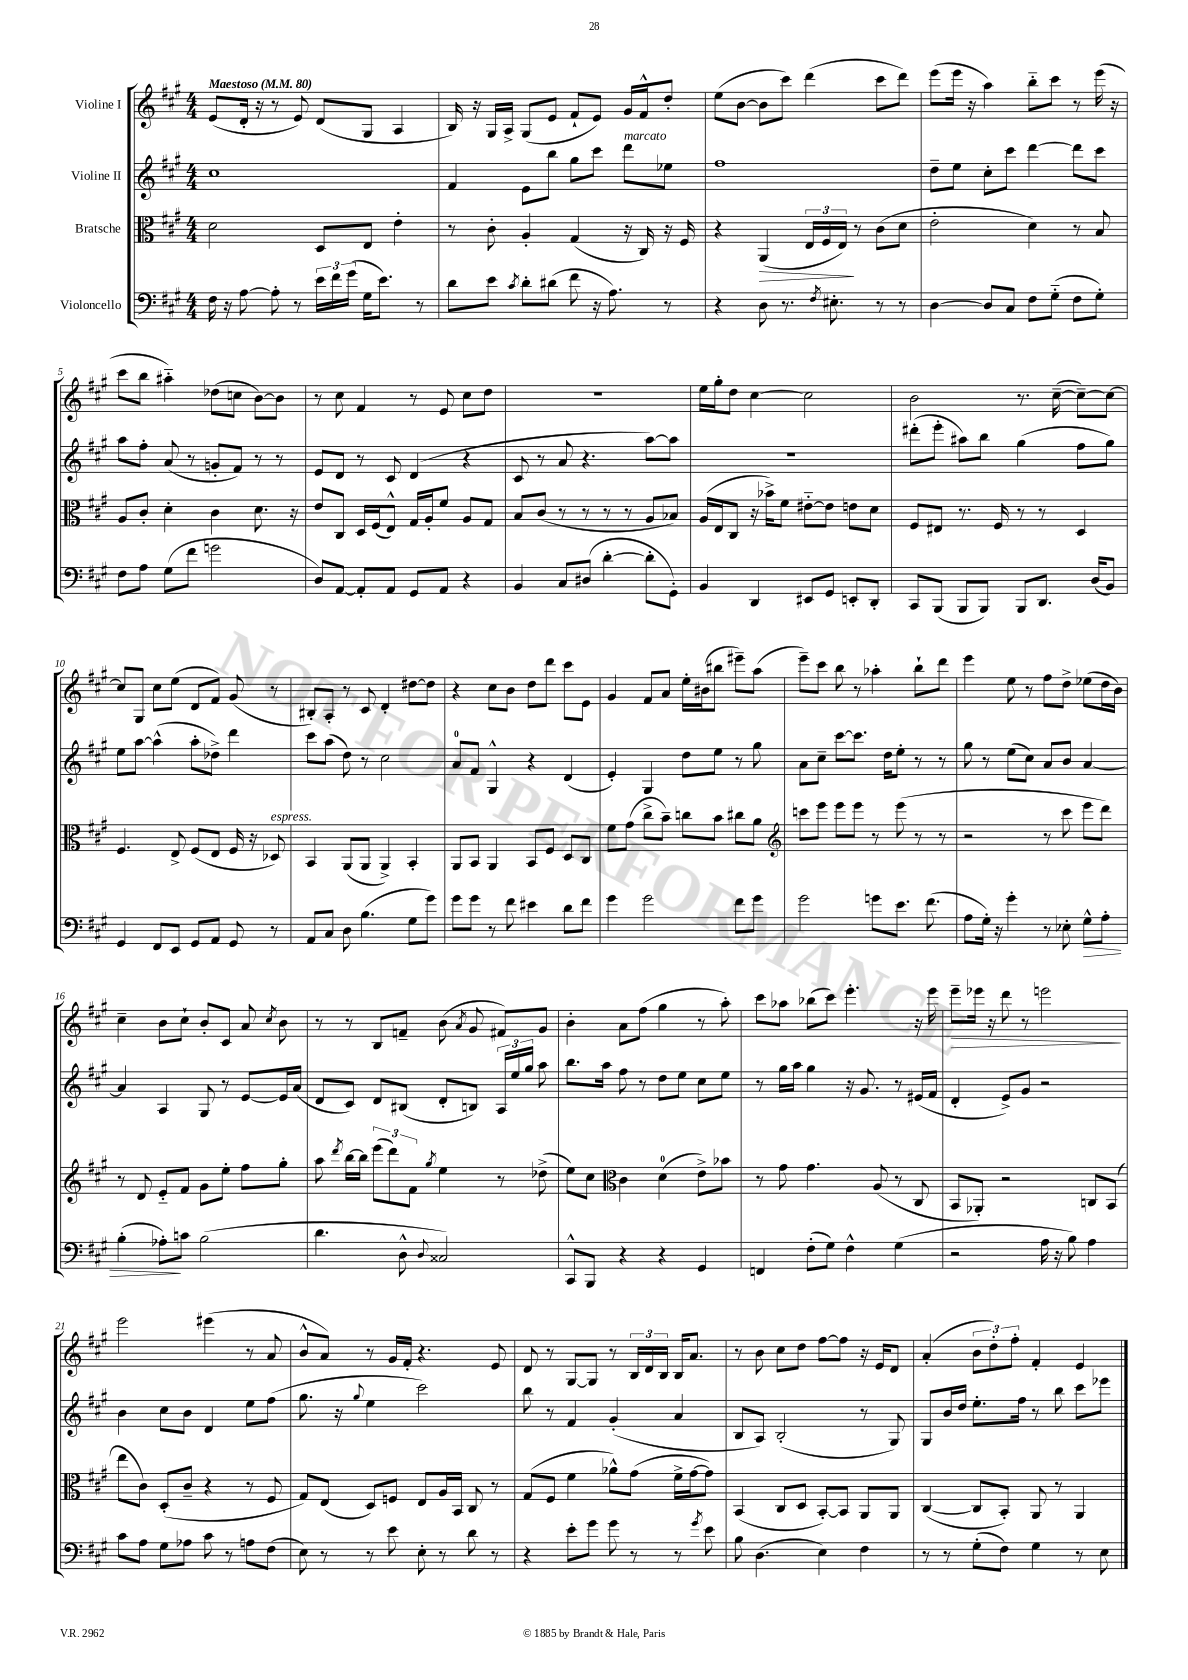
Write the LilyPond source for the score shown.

<<
\new StaffGroup <<
\new Staff = "s0" \with { instrumentName = "Violine I" } {
    \clef treble \key a \major \numericTimeSignature \time 4/4 \tempo "Maestoso" 4 = 80
    \autoBeamOff e'8[( d'16]-. r16 r8 e'8) d'8[( gis8] a4 |
    b16) r16 gis16[ a16]-> gis8[( e'8] fis'8[-! e'8]) gis'16[ fis'16-^ d''8]-. |
    e''8[( b'8]~ b'8[ cis'''8]) d'''4( cis'''8[ d'''8]) |
    e'''8[( e'''16] r16 a''4) b''8[-_ cis'''8] r8 e'''16( r16 |
    cis'''8[ b''8] ais''4-_) des''8[( c''8] b'8[~) b'8] |
    r8 cis''8 fis'4 r8 e'8 cis''8[ d''8] |
    r1 |
    e''16[ gis''16-. d''8] cis''4~ cis''2 |
    b'2 r8. cis''16~--( cis''8[~--) cis''8]~ |
    cis''8[ gis8] cis''8[ e''8]( d'8[ fis'8]) gis'8( r8 |
    bis8[-.) a8]-. r8 cis'8 d'4-. dis''8[~ dis''8] |
    r4 cis''8[ b'8] d''8[ d'''8] cis'''8[ e'8] |
    gis'4 fis'8[ a'8] e''16[-. bis'16( bis''8] eis'''8[--) a''8]( |
    e'''8[--) cis'''8] b''8 r8 aes''4-. b''8[-! d'''8] |
    e'''4 e''8 r8 fis''8[ d''8]-> ees''8[( d''16 b'16]) |
    cis''4-- b'8[ cis''8]-! b'8[-. cis'8] a'8 \acciaccatura { cis''8 } b'8 |
    r8 r8 b8[ f'8]-- b'8( \acciaccatura { a'8 } gis'8 fis'8[) gis'8] |
    b'4-. a'8[ fis''8]( gis''4 r8 a''8-.) |
    cis'''8[ aes''8] bes''8[( cis'''8]) e'''4.-. r16 e'''16 |
    e'''8[--\> ees'''16] r16 d'''8 r8 e'''2\! |
    e'''2 eis'''4( r8 a'8 |
    b'8[-^ a'8]) r8 gis'16[ fis'16]-. r4. e'8 |
    d'8 r8 gis8[~ gis8] r8 \tuplet 3/2 { b16[ d'16 b16] } b16[ a'8.] |
    r8 b'8 cis''8[ d''8] fis''8[~ fis''8] r16 e'16[ d'8] |
    a'4-.( \tuplet 3/2 { b'8[ d''8-.) fis''8]-. } fis'4-. e'4 \bar "|." |
}
\new Staff = "s1" \with { instrumentName = "Violine II" } {
    \clef treble \key a \major \numericTimeSignature \time 4/4
    \autoBeamOff cis''1 |
    fis'4 e'8[ b''8] gis''8[ cis'''8] d'''8[^\markup { \italic "marcato" } ees''8] |
    fis''1 |
    d''8[-- e''8] cis''8[-. cis'''8] d'''4~ d'''8[ cis'''8] |
    a''8[ fis''8]-. a'8( r8 g'8[-. fis'8]) r8 r8 |
    e'8[ d'8] r8 cis'8 d'4( r4 |
    cis'8 r8 a'8 r4. a''8[~) a''8] |
    R1 |
    dis'''8[-.( e'''8]-. ais''8[) b''8] gis''4( fis''8[ gis''8]) |
    e''8[ a''8]~ a''4-^( a''8[-. des''8]->) d'''4 |
    cis'''8[ a''8]( d''8) r8 cis''2 |
    a'8[-0 fis'8] gis4-^ r4 d'4( |
    e'4-.) gis4 d''8[ e''8] r8 gis''8 |
    a'8[ cis''8]-- cis'''8[~ cis'''8.] d''16[ e''8]-. r8 r8 |
    gis''8 r8 e''8[( cis''8]) a'8[ b'8] a'4~ |
    a'4 a4 gis8 r8 e'8[~ e'16 a'16]( |
    d'8[ cis'8]) d'8[ bis8]( d'8[-. b8]) \tuplet 3/2 { a16[ e''16 gis''16] } a''8 |
    b''8.[ a''16] fis''8 r8 d''8[ e''8] cis''8[ e''8] |
    r8 gis''16[ a''16] gis''4 r16 gis'8. r8 eis'16[( fis'16] |
    d'4-. e'8[->) gis'8] r2 |
    b'4 cis''8[ b'8] d'4 e''8[ fis''8]( |
    gis''8. r16 \appoggiatura { gis''8 } e''4 cis'''2) |
    b''8 r8 fis'4 gis'4-.( a'4 |
    b8[ a8]) b2-.( r8 gis8) |
    gis8[ b'16 d''16] e''8.[-. fis''16] r8 b''8 cis'''8[ ees'''8] \bar "|." |
}
\new Staff = "s2" \with { instrumentName = "Bratsche" } {
    \clef alto \key a \major \numericTimeSignature \time 4/4
    \autoBeamOff d'2 d8[ e8] e'4-. |
    r8 cis'8-. a4-. gis4( r16 cis16) r16 fis16 |
    r4 a,4\>( \tuplet 3/2 { e16[ fis16 e16]\!) } r8 cis'8[( d'8] |
    e'2-. d'4) r8 b8 |
    a8[ cis'8]-. d'4-. cis'4 d'8. r16 |
    e'8[ cis8] d16[ fis16( e8]-^) gis16[ a16-. fis'8] a8[ gis8] |
    b8[ cis'8]( r8 r8 r8 r8 a8[ bes8]) |
    a16[( e16 cis8] r16 bes'16[->) fis'8] eis'8[~-_ eis'8] e'8[ d'8] |
    fis8[ eis8] r8. fis16 r8 r8 d4 |
    fis4. e8-> fis8[( e8] fis16 r16 des8^\markup { \italic "espress." }) |
    b,4 a,8[( a,8] a,4->) b,4-. |
    a,8[ b,8] a,4 b,8[ fis8] d8[ cis8] |
    fis'8[ gis'8]( cis''8[-> b'8]--) c''8[ b'8] cis''8[ a'8] |
    \clef treble c'''8[ e'''8] e'''8[ e'''8] r8 e'''8( r8 r8 |
    r2 r8 cis'''8 e'''8[ d'''8]) |
    r8 d'8 e'8[-_ fis'8] gis'8[ e''8]-. fis''8[ gis''8]-. |
    a''8 \acciaccatura { d'''8 } b''16[~ b''16] \tuplet 3/2 { e'''8[( d'''8) fis'8] } \acciaccatura { gis''8 } e''4 r8 des''8->( |
    e''8[) cis''8] \clef alto cis'4 d'4-0( e'8[->) bes'8] |
    r8 gis'8 gis'4. a8( r8 cis8 |
    b,8[ aes,8]-.) r2 c8[ b,8]( |
    e''8[ cis'8]) d8[-.( cis'8]-- r4 r8 fis8 |
    gis8[) e8]( d8[) f8] e8[ a16 b,16] cis8 r8 |
    gis8[( fis8] fis'4 aes'8[-^) gis'8]( fis'16[-> gis'16~ gis'8]) |
    b,4( cis8[ d8] b,8[~-.) b,8] a,8[ a,8] |
    cis4~( cis8[ b,8]-.) a,8 r8 a,4 \bar "|." |
}
\new Staff = "s3" \with { instrumentName = "Violoncello" } {
    \clef bass \key a \major \numericTimeSignature \time 4/4
    \autoBeamOff fis16 r16 a8~ a8-. r8 \tuplet 3/2 { e'16[ fis'16 gis'16]( } gis16[ e'8.]) r8 |
    d'8[ e'8] \acciaccatura { cis'8 } d'8[-. dis'8]( fis'8 r16 a8.) r8 |
    r4 d8 r8. \acciaccatura { fis8 } eis8.-. r8 r8 |
    d4~ d8[ cis8] fis8[ gis8]-_( fis8[ gis8]-.) |
    fis8[ a8] gis8[( fis'8] g'2 |
    d8[) a,8]~ a,8[-. a,8] gis,8[ a,8] r4 |
    b,4 cis8[ dis8]( d'4~-. d'8[-. gis,8]-.) |
    b,4 d,4 eis,8[ gis,8] e,8[-. d,8]-. |
    cis,8[ b,,8]( b,,8[ b,,8]) b,,8[ d,8.] d16[( b,8]) |
    gis,4 fis,8[ e,8] gis,8[ a,8] gis,8 r8 |
    a,8[ cis8] d8 b4.( gis8[ gis'8]) |
    gis'8[ gis'8] r8 fis'8 eis'4 d'8[ fis'8] |
    gis'4 gis'2 fis'8[ gis'8] |
    gis'2 g'8[ e'8.] fis'8.( |
    a8[ gis16]-.) r16 gis'4-. r8 ees8-. gis8[-^\> a8]-. |
    b4-.( aes8[-.\!) c'8] b2( |
    d'4. d8-^ \appoggiatura { d8 } cisis2) |
    cis,8[-^ b,,8] r4 r4 gis,4 |
    f,4 fis8[-.( gis8]) fis4-^ gis4( |
    r2 a16 r16 b8) a4 |
    cis'8[ a8] gis8[ aes8] cis'8 r8 a8[ fis8]( |
    e8) r8 r8 e'8 e8-. r8 d'8 r8 |
    r4 e'8[-. gis'8] gis'8 r8 r8 \acciaccatura { gis'8 } e'8 |
    b8 d4.( e4) fis4 |
    r8 r8 gis8[-.( fis8]) gis4 r8 e8 \bar "|." |
}
>>
>>
